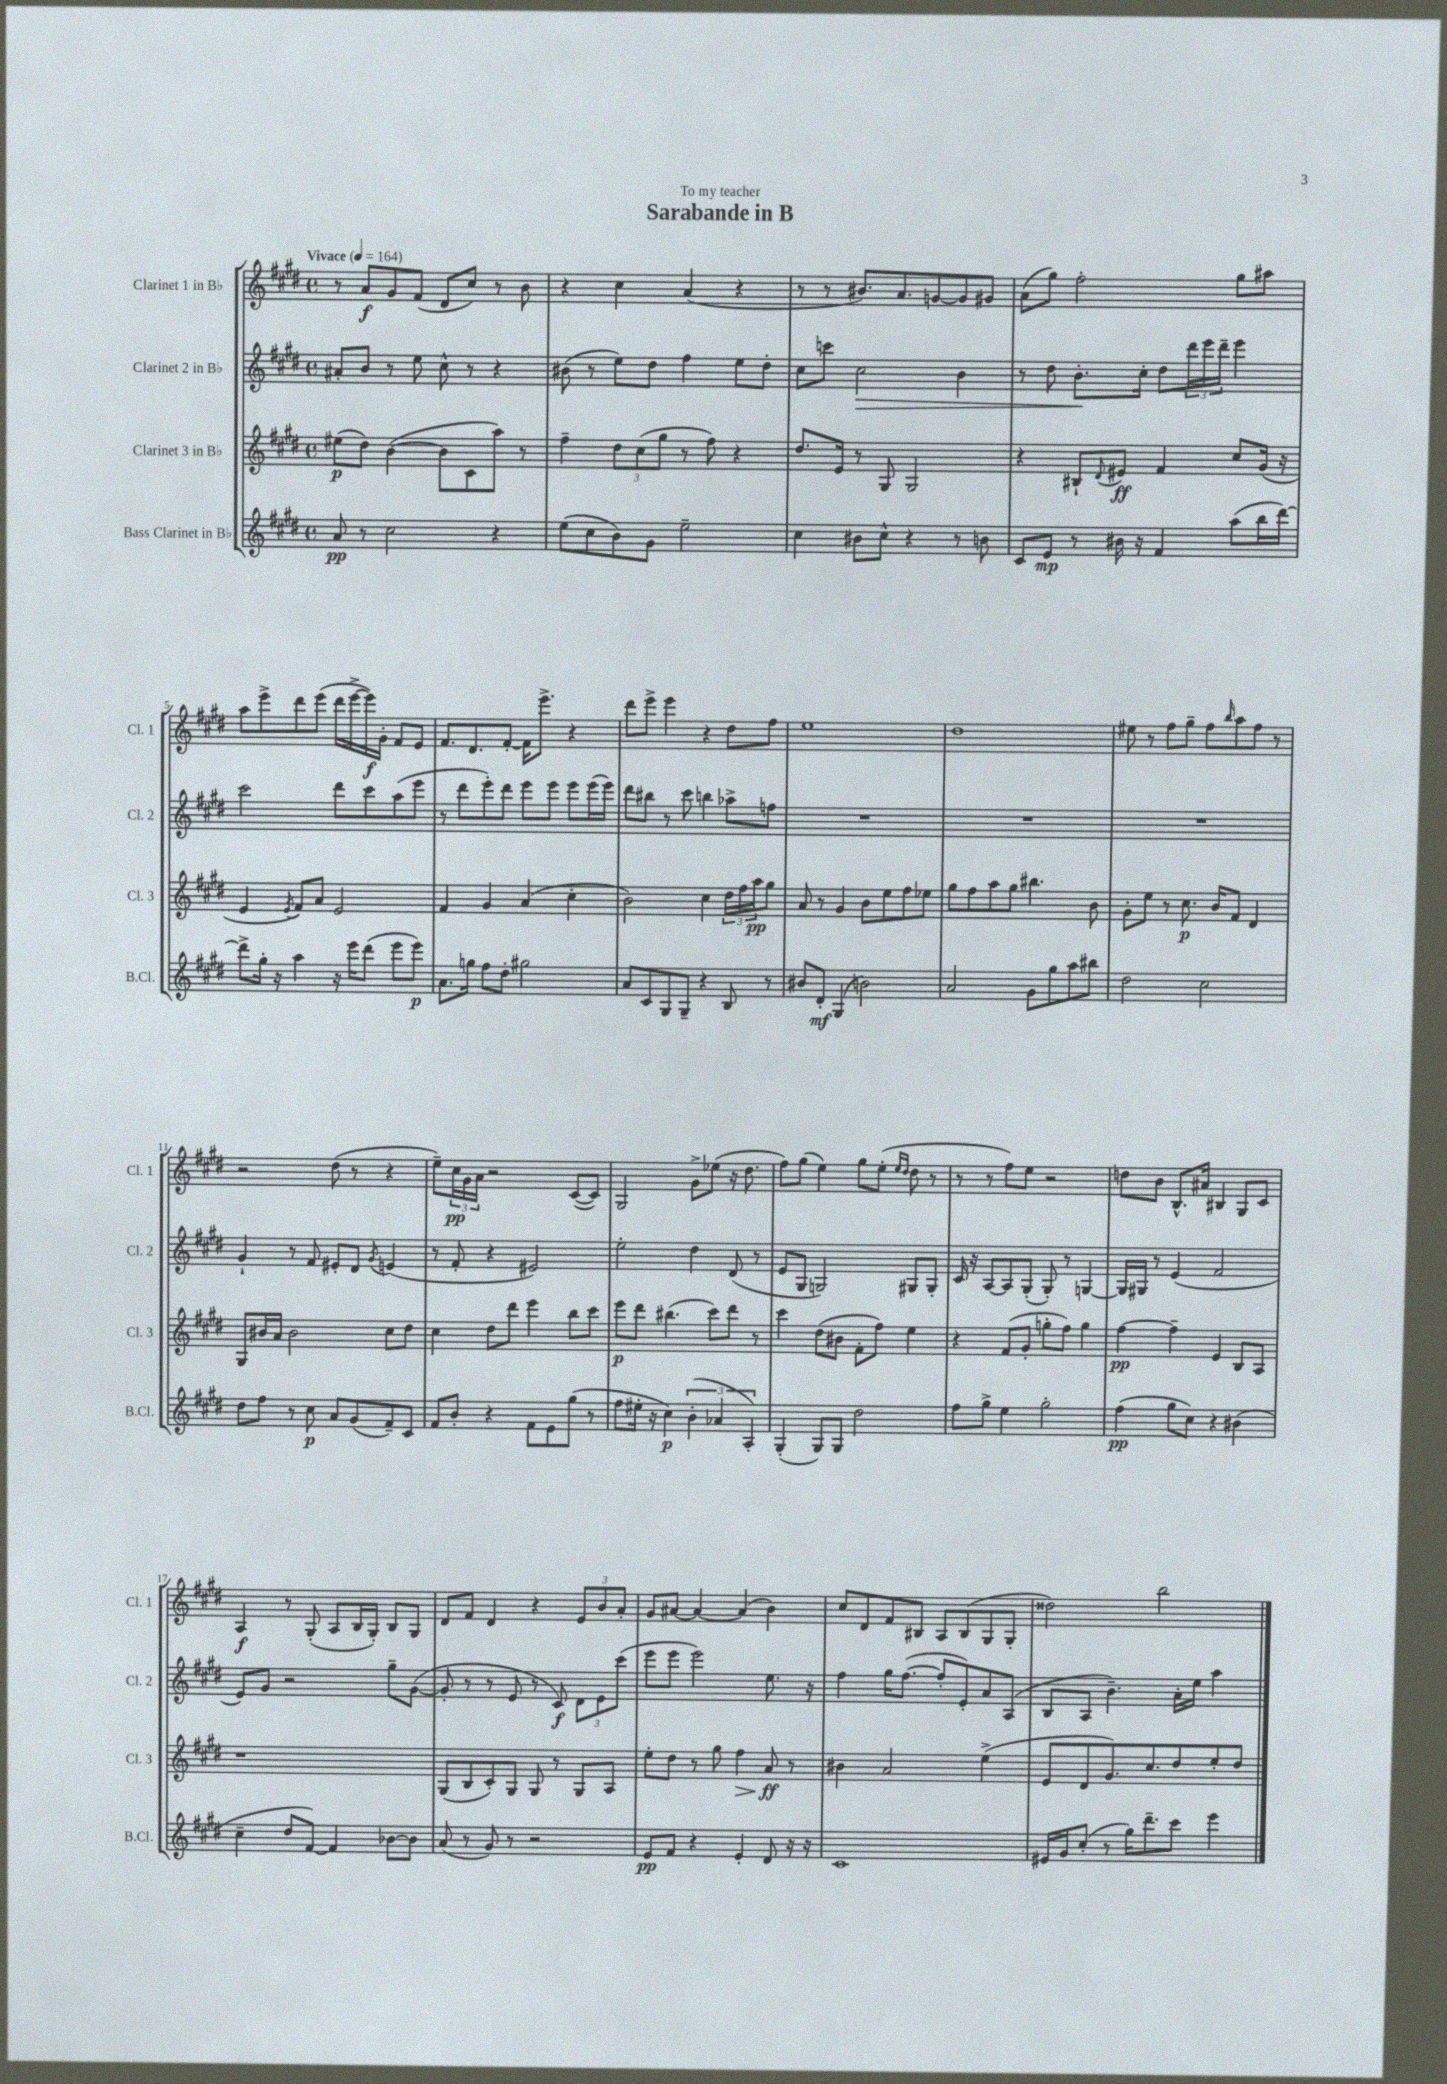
\header { title = "Sarabande in B" dedication = "To my teacher" }
<<
\new StaffGroup <<
\new Staff = "s0" \with { instrumentName = "Clarinet 1 in Bb" shortInstrumentName = "Cl. 1" } {
    \clef treble \key e \major \defaultTimeSignature \time 4/4 \tempo "Vivace" 4 = 164
    r8 a'8\f gis'8 fis'8( dis'8 cis''8) r8 b'8 |
    r4 cis''4 a'4( r4 |
    r8 r8 bis'8.) a'8. g'8~ g'8 gis'8 |
    a'8( gis''8) fis''2-. gis''8 ais''8 |
    a''8 e'''8-> dis'''8 e'''8( dis'''16 e'''16~-> e'''16\f) gis'16-. fis'8 e'8 |
    fis'8. dis'8. fis'8~-. fis'16 e'''8.-> r4 |
    dis'''8 e'''8-> e'''4 r4 dis''8 fis''8 |
    e''1 |
    dis''1 |
    eis''8 r8 fis''8 gis''8-- fis''8 \grace { b''16 } a''8 fis''8 r8 |
    r2 dis''8( r8 r4 |
    e''8--) \tuplet 3/2 { cis''16\pp gis'16 a'16 } r2 cis'8~( cis'8) |
    gis2 gis'8-> ees''8( r16 dis''8. |
    fis''8) gis''8( e''4) gis''8 e''8-.( \grace { e''16 dis''16 } dis''8 r8 |
    r8 r8 fis''8) e''8 r2 |
    d''8 b'8 b8.-^ ais'16 bis4 gis8 cis'8 |
    a4\f r8 gis8-.( a8 b16 gis16-.) b8 gis8 |
    dis'8 fis'8 dis'4 r4 \tuplet 3/2 { e'8 b'8 a'8-. } |
    gis'8 ais'8~ ais'4~ ais'4( b'4) |
    cis''8 dis'8 fis'8 bis8 a8 bis8( gis8 gis8-. |
    disis''2) b''2 \bar "|." |
}
\new Staff = "s1" \with { instrumentName = "Clarinet 2 in Bb" shortInstrumentName = "Cl. 2" } {
    \clef treble \key e \major \defaultTimeSignature \time 4/4
    ais'8-. b'8 r8 e''8 cis''8-^ r8 r4 |
    bis'8( r8 e''8) dis''8 fis''4 e''8 dis''8-. |
    cis''8 c'''8 cis''2\> b'4 |
    r8 dis''8 b'8.-.\! cis''16-. dis''8 \tuplet 3/2 { dis'''16 e'''16 dis'''16-- } e'''4 |
    cis'''2 dis'''8 cis'''8 a''8( e'''8 |
    r8 dis'''8 e'''8-.) dis'''8 e'''8 e'''8 e'''8 e'''16( e'''16) |
    dis'''8 bis''8 r8 cis'''8 b''4 aes''8-> f''8 |
    R1 |
    R1 |
    R1 |
    gis'4-! r8 fis'8 eis'8-. dis'8 \acciaccatura { gis'8 } e'4( |
    r8 fis'8-. r4 eis'2) |
    e''2-. dis''4 dis'8( r8 |
    e'8 gis8 g2) gis8 gis8-. |
    cis'16 r16 a8~ a8 gis8-.( gis8-.) r8 g4~ |
    g16 gis16 r8 e'4( fis'2 |
    e'8) gis'8 r2 gis''8-- gis'8~( |
    gis'8-. r8 r8 e'8 r8 cis'8\f) \tuplet 3/2 { dis'8 e'8 cis'''8( } |
    e'''8 e'''8 e'''2) e''8. r16 |
    fis''4 gis''16 fis''8.~( fis''8-. e'8-.) a'8 a8( |
    b8 a8 b'4.--) a'16-. e''16 a''4 \bar "|." |
}
\new Staff = "s2" \with { instrumentName = "Clarinet 3 in Bb" shortInstrumentName = "Cl. 3" } {
    \clef treble \key e \major \defaultTimeSignature \time 4/4
    eis''8\p( dis''8) b'4~( b'8 cis'8 a''8) r8 |
    fis''4-- \tuplet 3/2 { dis''8 cis''8( gis''8 } r8 fis''8) r4 |
    dis''8. e'16 r8 gis8 gis2 |
    r4 bis8-! \appoggiatura { dis'8 } eis'8\ff fis'4 cis''8 gis'16( r16 |
    e'4 \acciaccatura { e'8 } fis'8) a'8 e'2 |
    fis'4 gis'4 a'4( cis''4-. |
    b'2) cis''4 \tuplet 3/2 { dis''16 fis''16 a''16\pp } gis''8 |
    a'8 r8 gis'4 b'8 e''8 fis''8 ees''8 |
    gis''8 fis''8 a''8 gis''8 bis''4. b'8 |
    gis'8-. e''8 r8 cis''8.\p b'16 fis'8 dis'4 |
    gis8 bis'16 a'16 bis'2 cis''8 dis''8 |
    cis''4 dis''8 dis'''8 e'''4 b''8 cis'''8 |
    e'''8\p dis'''8 bis''4.( cis'''8) dis'''8 r8 |
    cis'''4 dis''8( bis'8 fis'8-. fis''8) e''4 |
    r4 fis'8( gis'8-. g''8-. fis''8) g''4 |
    fis''4~\pp fis''4-- e'4 b8 a8 |
    r1 |
    gis8( b8 cis'8-.) gis8 gis8 r8 gis8 a8 |
    e''8-. dis''8 r8 gis''8 fis''4\> a'8\ff\! r8 |
    bis'4 a'2 e''4->( |
    e'8 dis'8 gis'8.) cis''8. dis''8 e''8-. dis''8 \bar "|." |
}
\new Staff = "s3" \with { instrumentName = "Bass Clarinet in Bb" shortInstrumentName = "B.Cl." } {
    \clef treble \key e \major \defaultTimeSignature \time 4/4
    a'8\pp r8 cis''2 r4 |
    e''8( cis''8 b'8) gis'8 e''2-- |
    cis''4 bis'8 cis''8-^ r4 r8 b'8 |
    cis'8 e'8\mp r8 bis'16 r16 fis'4 a''8( b''16 dis'''16~) |
    dis'''8-> gis''16-. r16 a''4 r16 e'''16 dis'''8( e'''8 e'''8\p) |
    a'8. g''16 fis''8 dis''8-. gis''2 |
    a'8 cis'8 gis8 gis8-- r4 b8 r8 |
    bis'8 dis'8-.\mf gis4( b'2) |
    a'2 gis'8 gis''8 a''8 bis''8 |
    dis''2 cis''2 |
    dis''8 fis''8 r8 cis''8\p a'8 gis'8( fis'8--) cis'8 |
    fis'8 b'8-. r4 fis'8 e'8 gis''8( r8 |
    fis''8 eis''16-. r16 cis''4\p) \tuplet 3/2 { b'4-.( aes'4 a4-.) } |
    gis4-.( gis8) gis8 dis''2 |
    fis''8 gis''8-> e''4 gis''2-. |
    fis''4\pp( gis''8 cis''8) r4 bis'4( |
    cis''4-- dis''8 fis'8~) fis'4 bes'8~ bes'8 |
    a'8( r8 gis'8) r8 r2 |
    e'8\pp fis'8 r4 e'4-. dis'8 r16 r16 |
    cis'1 |
    eis'16 gis'16 cis''8-.( r8 gis''16) dis'''8.-- cis'''8 e'''4 \bar "|." |
}
>>
>>
